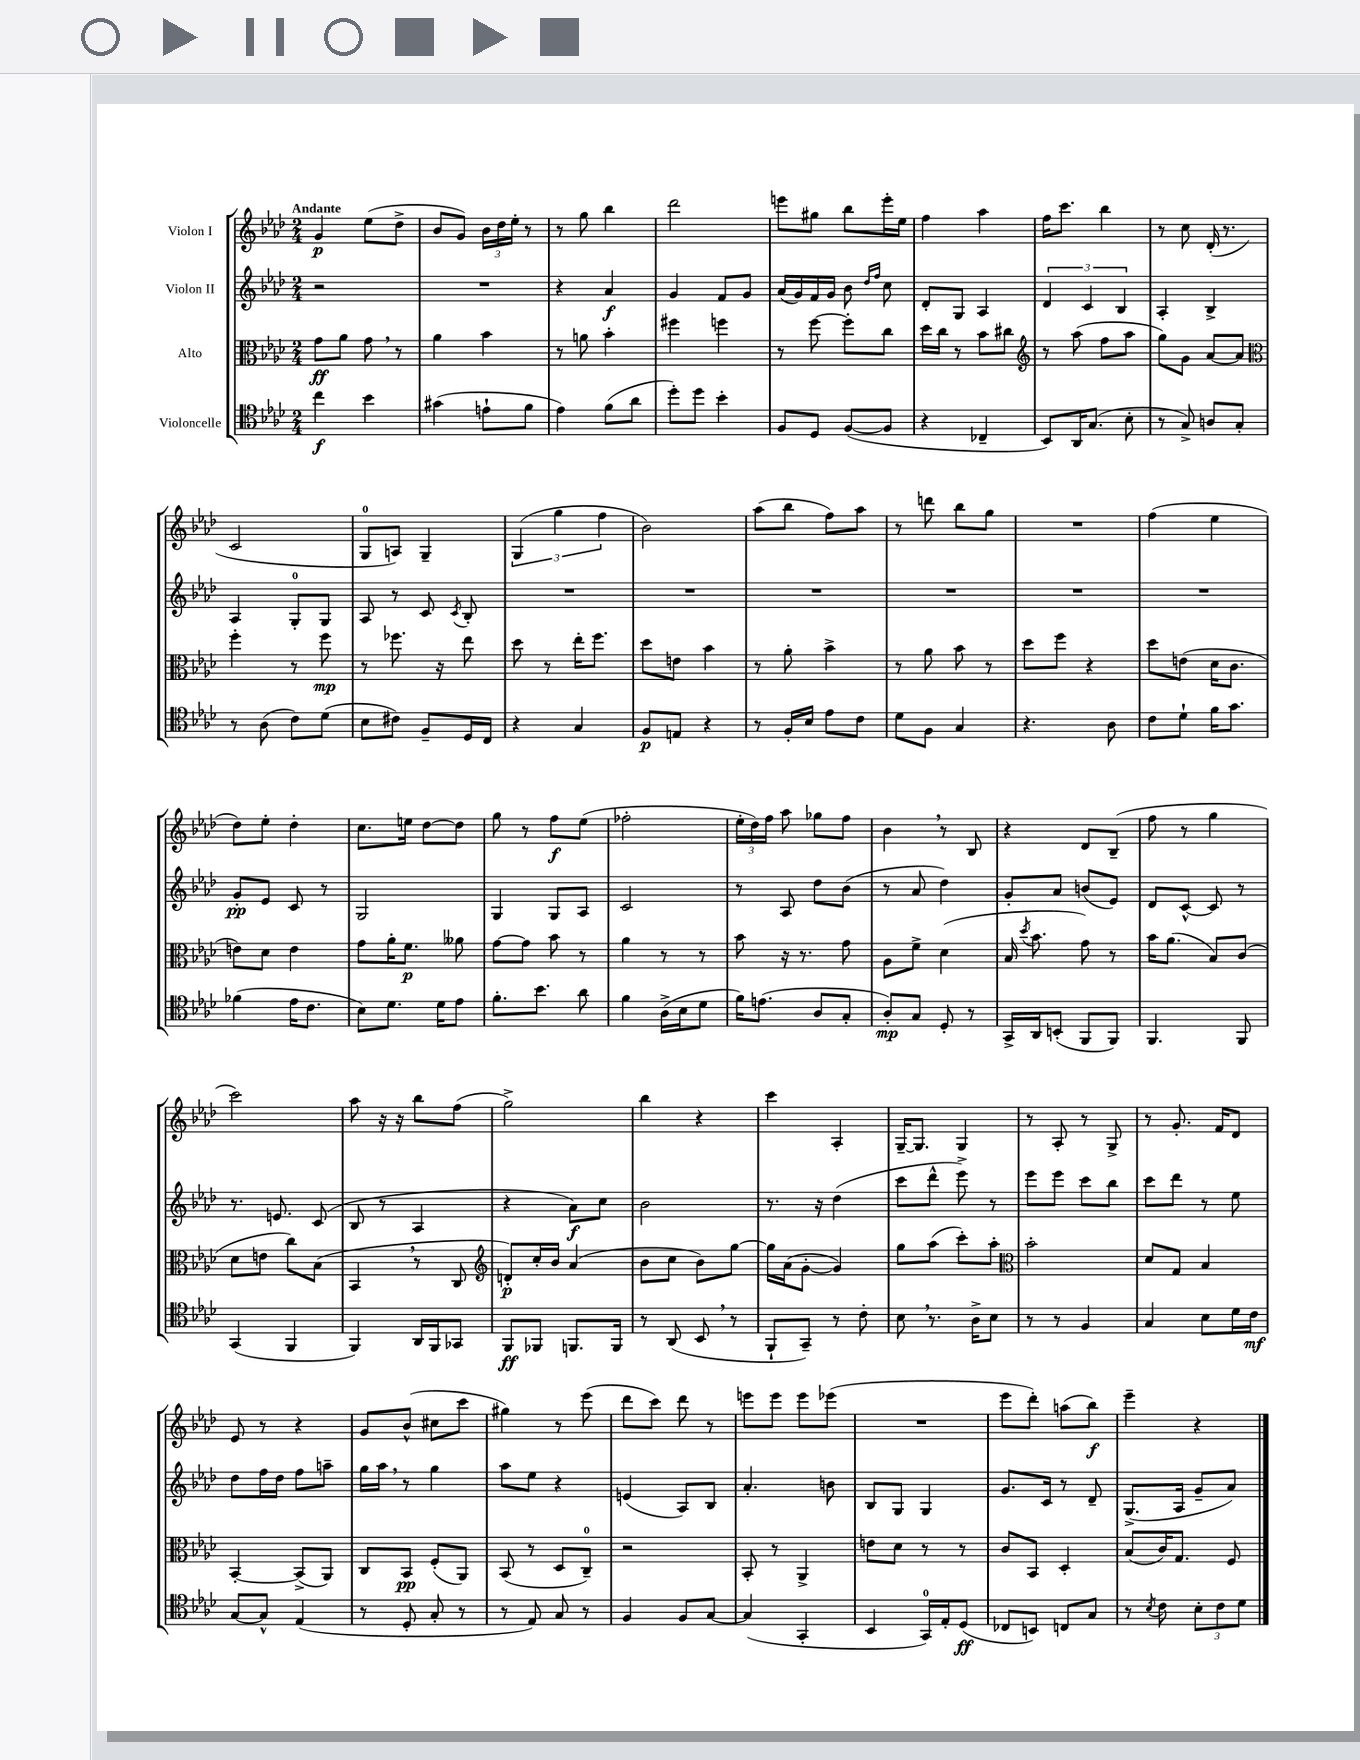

**kern	**kern	**kern	**kern
*staff4	*staff3	*staff2	*staff1
*clefC4	*clefC3	*clefG2	*clefG2
*k[b-e-a-d-]	*k[b-e-a-d-]	*k[b-e-a-d-]	*k[b-e-a-d-]
*M2/4	*M2/4	*M2/4	*M2/4
4cc	8g	2r	4g
.	8a-	.	.
4b-	8g	.	(8ee-
.	8r	.	8dd-^
=	=	=	=
(4g#	4a-	2r	8b-
.	.	.	8g)
8e`	4b-	.	24b-
.	.	.	24dd-
.	.	.	24ee-'
8f	.	.	8r
=	=	=	=
4e-)	8r	4r	8r
.	8a	.	8gg
(8f	4b-'	4a-	4bb-
8a-	.	.	.
=	=	=	=
8dd-')	4ff#	4g	2ddd-
8dd-	.	.	.
4b-'	4ff	8f	.
.	.	8g	.
=	=	=	=
8F	8r	(16a-	8eee
.	.	16g)	.
8D-	[8ff	16f	8gg#
.	.	16g	.
([8F	8ff']	8b-	8bb-
.	.	16qqdd-	.
.	.	16qqff	.
8F]	8cc	8cc	16eee'
.	.	.	16ee-
=	=	=	=
4r	16dd-	8d-'	4ff
.	16cc	.	.
.	8r	8G	.
4C-~	8b-	4A-	4aa-
.	8cc#	.	.
=	=	=	=
*	*clefG2	*	*
8BB-)	8r	6d-	16ff
.	.	.	8.ccc
16AA-	(8aa-	.	.
.	.	6c	.
(8.G	.	.	.
.	8ff	.	4bb-
.	.	6B-	.
8B-'	8aa-	.	.
=	=	=	=
8r	8gg)	4A-'	8r
8G^)	8g	.	8cc
8A	[8a-	4B-^	(16d-'
.	.	.	8.r
8G'	8a-]	.	.
=	=	=	=
*	*clefC3	*	*
8r	4ff'	4A-	2c
(8A-	.	.	.
8c)	8r	8G'	.
(8d-	8ff	8G	.
=	=	=	=
8B-	8r	8A-	8G
8c#)	8.ff-	8r	8A)
8F~	.	8c	4G~
.	16r	.	.
.	.	8qc	.
16D-	8ee-	8B-'	.
16C	.	.	.
=	=	=	=
4r	8dd-	2r	(6G
.	8r	.	.
.	.	.	6gg
4G	16ee-'	.	.
.	8.ff	.	.
.	.	.	6ff
=	=	=	=
8F	8dd-	2r	2b-)
8E	8e	.	.
4r	4b-	.	.
=	=	=	=
8r	8r	2r	(8aa-
16F'	8a-'	.	8bb-
16B-	.	.	.
8e-	4b-^	.	8ff)
8c	.	.	8aa-
=	=	=	=
8d-	8r	2r	8r
8F	8a-	.	8ddd
4G	8b-	.	8bb-
.	8r	.	8gg
=	=	=	=
4.r	8dd-	2r	2r
.	8ff	.	.
.	4r	.	.
8A-	.	.	.
=	=	=	=
8c	8dd-	2r	(4ff
8d-`	(8e	.	.
16f	16d-	.	4ee-
8.g	8.c	.	.
=	=	=	=
(4f-	8e)	8g'	8dd-)
.	8d-	8e-	8ee-'
16e-	4e	8c	4dd-'
8.c	.	.	.
.	.	8r	.
=	=	=	=
8B-)	8g	2G	8.cc
8.d-	16a-'	.	.
.	8.f	.	16ee
.	.	.	[8dd-
16d-	.	.	.
8e-	8a--	.	8dd-]
=	=	=	=
8.f'	[8g	4G	8gg
.	8g]	.	8r
8.b-	.	.	.
.	8b-	8G	8ff
8a-	8r	8A-	(8ee-
=	=	=	=
4f	4a-	2c	2ff-'
(16A-^	8r	.	.
16B-	.	.	.
8d-	8r	.	.
=	=	=	=
16f)	8b-	8r	24ee-'
.	.	.	24dd-)
(8.e	.	.	.
.	.	.	24ff
.	16r	8A-	8aa-
.	8.r	.	.
8A-	.	8dd-	8gg-
8G'	8g	(8b-	8ff
=	=	=	=
8A-')	8A-	8r	4b-
8G	8f^	8a-	.
8D-'	(4d-	4dd-)	8r
8r	.	.	8B-
=	=	=	=
16GG^	16B-	8g'	4r
.	8qdd-	.	.
16AA-	8.b-	.	.
(8BB'	.	8a-	.
8FF	8g)	(8b	8d-
8FF)	8r	8e-)	(8B-~
=	=	=	=
4.FF	16b-	8d-	8ff
.	(8.a-	.	.
.	.	[8c^^	8r
.	8B-)	8c]	4gg
8FF	(8c	8r	.
=	=	=	=
(4GG	8d-	8.r	2ccc)
.	8e	.	.
.	.	8.e	.
4FF	8cc)	.	.
.	(8B-	(8c	.
=	=	=	=
4FF)	4BB-	8B-	8aa-
.	.	8r	16r
.	.	.	16r
16AA-	8r	4A-	8bb-
16FF	.	.	.
8GG-	8C	.	(8ff
=	=	=	=
*	*clefG2	*	*
8FF	8d')	4r	2gg^)
8FF-	16cc'	.	.
.	16b-	.	.
8.FF	(4a-	8a-)	.
.	.	8cc	.
16FF	.	.	.
=	=	=	=
8r	8b-	2b-	4bb-
(8AA-	8cc	.	.
8BB-	8b-)	.	4r
8r	[8gg	.	.
=	=	=	=
8FF`	16gg]	8.r	4ccc
.	(16a-	.	.
8GG~)	[8g'	.	.
.	.	16r	.
8r	4g])	(4dd-	4A-'
8c'	.	.	.
=	=	=	=
8B-	8gg	8ccc	[16G~
.	.	.	8.G]
8.r	(8aa-	8ddd-^^	.
.	8ccc')	8eee-^)	4G
16A-^	.	.	.
8B-	8aa-'	8r	.
=	=	=	=
*	*clefC3	*	*
8r	2b-'	8eee-	8r
8r	.	8eee-	8A-'
4F	.	8ccc	8r
.	.	8bb-	8G^
=	=	=	=
4G	8d-	8ccc	8r
.	8G	8ddd-	8.g'
8B-	4B-	8r	.
.	.	.	16f
16d-	.	8ee-	8d-
16c	.	.	.
=	=	=	=
[8G	[4BB-'	8dd-	8e-
8G^^]	.	16ff	8r
.	.	16dd-	.
(4E-	(8BB-^]	8ff	4r
.	8AA-)	8aa~	.
=	=	=	=
8r	8C	16gg	8g
.	.	16aa-	.
8D-'	8BB-	8r	(8b-^^
8G'	(8F'	4gg	8cc#
8r	8AA-)	.	8ccc
=	=	=	=
8r	(8BB-	8aa-	4gg#)
8E-)	8r	8ee-	.
8G	8D-	4r	8r
8r	8C~)	.	(8eee-
=	=	=	=
4F	2r	(4e	8ddd-
.	.	.	8ccc)
8F	.	8A-)	8ddd-
[8G	.	8B-	8r
=	=	=	=
(4G]	8BB-'	4.a-'	8eee
.	8r	.	8eee
4GG'	4AA-^	.	8eee
.	.	8b	(8eee-
=	=	=	=
4BB-	8e	8B-	2r
.	8d-	8G	.
16GG)	8r	4G	.
16E-'	.	.	.
(8D-	8r	.	.
=	=	=	=
8C-	8c	8.g	8eee-
8BB)	8BB-	.	8ddd-')
.	.	16c	.
8C	4D-'	8r	(8aa
8G	.	8d-~	8bb-)
=	=	=	=
8r	(8B-	(8.G^	4eee-~
8qB-	.	.	.
8c	16c)	.	.
.	8.G	16A-	.
12B-'	.	8g~	4r
12c	.	.	.
.	8F	8a-)	.
12d-	.	.	.
==	==	==	==
*-	*-	*-	*-
